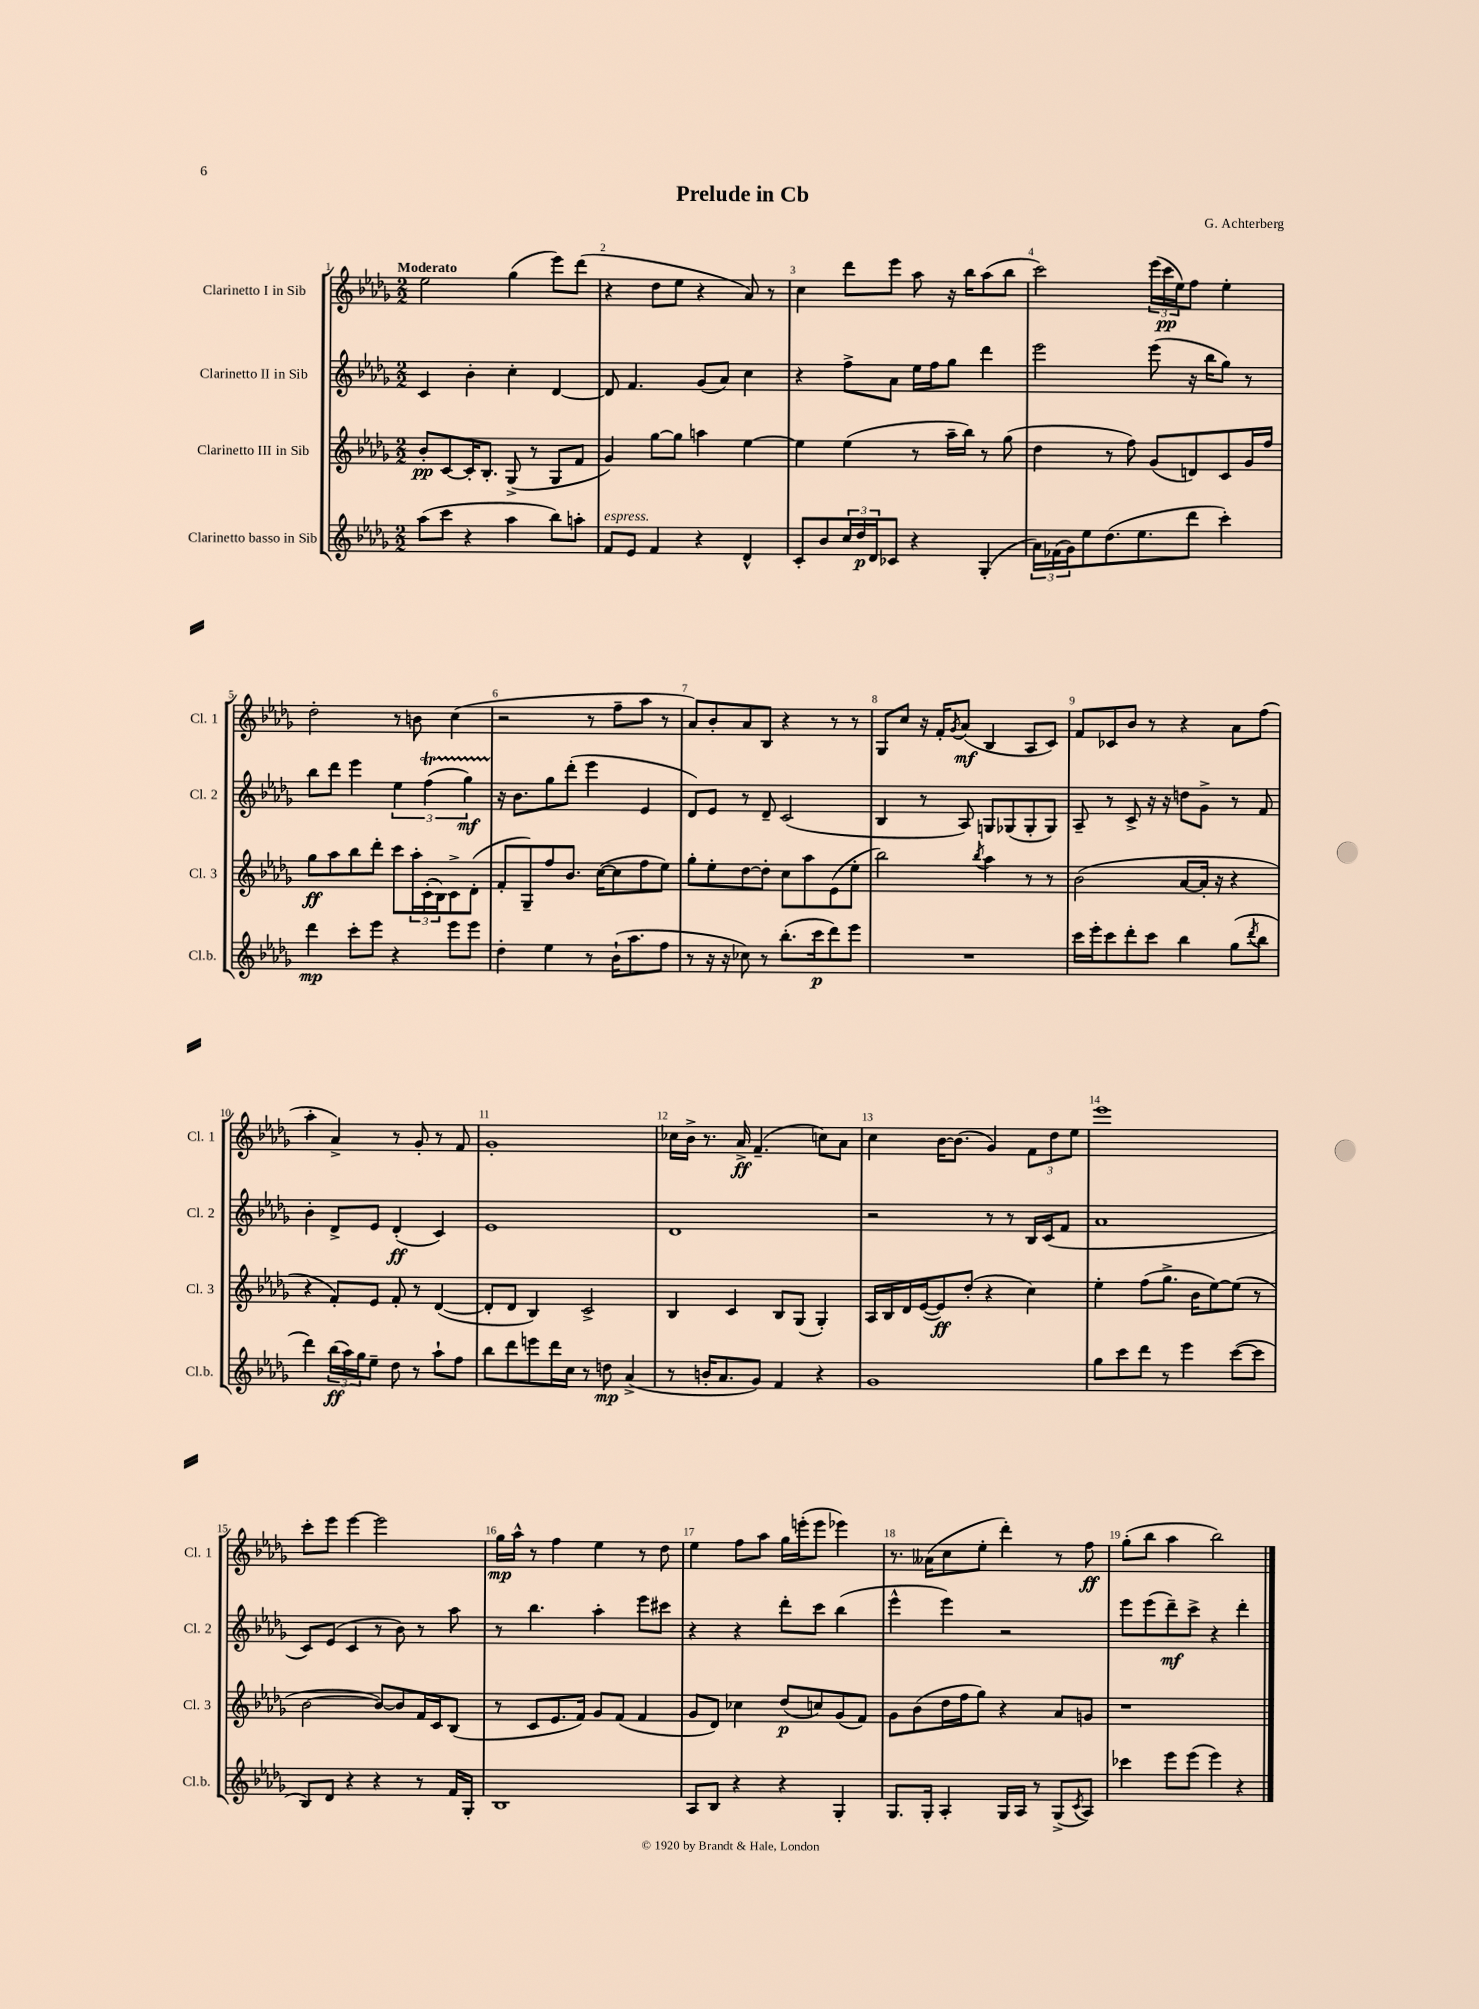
\header { title = "Prelude in Cb" composer = "G. Achterberg" }
<<
\new StaffGroup <<
\new Staff = "s0" \with { instrumentName = "Clarinetto I in Sib" shortInstrumentName = "Cl. 1" } {
    \clef treble \key des \major \numericTimeSignature \time 2/2 \tempo "Moderato"
    ees''2 ges''4( ees'''8) des'''8( |
    r4 des''8 ees''8 r4 aes'8) r8 |
    c''4 des'''8 ees'''8 aes''8 r16 bes''16 aes''8( bes''8 |
    c'''2) \tuplet 3/2 { ees'''16( c'''16\pp ees''16) } f''8 ees''4-. |
    des''2-. r8 b'8 c''4( |
    r2 r8 f''8-- aes''8 r8 |
    aes'8) bes'8-. aes'8 bes8 r4 r8 r8 |
    ges8 c''8 r16 f'16-. \acciaccatura { ges'8 } aes'8\mf( bes4 aes8 c'8) |
    f'8 ces'8 bes'8 r8 r4 aes'8 f''8( |
    aes''4-. aes'4->) r8 ges'8-. r8 f'8 |
    ges'1-. |
    ces''16 bes'16-> r8. aes'16->\ff f'4.--( c''8) aes'8 |
    c''4 bes'16~ bes'8.( ges'4) \tuplet 3/2 { f'8 des''8 ees''8 } |
    ees'''1 |
    c'''8-. ees'''8 ees'''4~ ees'''2 |
    ges''16\mp aes''16-^ r8 f''4 ees''4 r8 des''8 |
    ees''4 f''8 aes''8 ges''16 e'''16-.( e'''8 ees'''4) |
    r8. aeses'16( c''8 ees''8-. des'''4-.) r8 f''8\ff |
    ges''8-.( bes''8 aes''4 bes''2) \bar "|." |
}
\new Staff = "s1" \with { instrumentName = "Clarinetto II in Sib" shortInstrumentName = "Cl. 2" } {
    \clef treble \key des \major \numericTimeSignature \time 2/2
    c'4 bes'4-. c''4-. des'4~ |
    des'8 f'4. ges'8( aes'8) c''4 |
    r4 f''8-> aes'8 ees''16 f''16 ges''8 des'''4 |
    ees'''2 ees'''8( r16 bes''16 ges''8) r8 |
    bes''8 des'''8 ees'''4 \tuplet 3/2 { ees''4 f''4\startTrillSpan( ges''4\mf) } |
    r16\stopTrillSpan bes'8. ges''8 des'''8-.( ees'''4 ees'4 |
    des'8) ees'8 r8 des'8-- c'2( |
    bes4 r8 aes8) g8 ges8( ges8-. ges8) |
    aes8-- r8 c'8-> r16 r16 d''8 ges'8-> r8 f'8 |
    bes'4-. des'8-> ees'8 des'4-.\ff( c'4) |
    ees'1 |
    des'1 |
    r2 r8 r8 bes16 c'16( f'8 |
    aes'1 |
    c'8) ees'8( c'4 r8 bes'8) r8 aes''8 |
    r8 bes''4. aes''4-. ees'''8 cis'''8 |
    r4 r4 des'''8-. c'''8 bes''4( |
    ees'''4-^ ees'''4) r2 |
    ees'''8 ees'''8( des'''8--\mf) c'''8-> r4 des'''4-. \bar "|." |
}
\new Staff = "s2" \with { instrumentName = "Clarinetto III in Sib" shortInstrumentName = "Cl. 3" } {
    \clef treble \key des \major \numericTimeSignature \time 2/2
    bes'8-.\pp c'8~ c'16-. bes8.-. ges8->( r8 ges8 f'8 |
    ges'4) ges''8~ ges''8 a''4 ees''4~ |
    ees''4 ees''4( r8 aes''16-- bes''16) r8 ges''8( |
    des''4 r8 f''8) ges'8( d'8) c'8 ges'16 f''16 |
    ges''8\ff aes''8 bes''8 des'''8-. c'''8 \tuplet 3/2 { aes''16-. c'16-.( bes16) } c'8-> des'8-.( |
    f'8-. ges8--) f''8 bes'8. c''16~( c''8 f''8 ees''8) |
    ges''8-. ees''8-. des''8~ des''8-. c''8 aes''8 ees'8( ees''8-. |
    bes''2) \acciaccatura { bes''8 } aes''4 r8 r8 |
    bes'2( aes'8~ aes'16-. r16 r4 |
    r4 f'8-.) ees'8 f'8-. r8 des'4~( |
    des'8-. des'8 bes4) c'2-> |
    bes4 c'4 bes8 ges8( ges4-.) |
    aes16 bes16 des'16 ees'16~( ees'8\ff) des''8-.( r4 c''4) |
    ees''4-. f''8( ges''8.-> bes'16 ees''8~) ees''8( r8 |
    bes'2~ bes'8~) bes'8 f'16 c'16 bes8( |
    r8 c'8 ees'8. f'16) ges'8 f'8( f'4 |
    ges'8 des'8) ces''4 des''8\p( c''8) ges'8( f'8) |
    ges'8 bes'8( des''16 f''16 ges''8) r4 aes'8 g'8 |
    r1 \bar "|." |
}
\new Staff = "s3" \with { instrumentName = "Clarinetto basso in Sib" shortInstrumentName = "Cl.b." } {
    \clef treble \key des \major \numericTimeSignature \time 2/2
    aes''8( c'''8 r4 aes''4 bes''8) a''8-. |
    f'8^\markup { \italic "espress." } ees'8 f'4 r4 des'4-^ |
    c'8-. bes'8 \tuplet 3/2 { c''16 des''16\p des'16 } ces'8 r4 ges4-.( |
    \tuplet 3/2 { aes'16) fes'16( ges'16) } ees''8 des''8.( ees''8. des'''8 c'''4-.) |
    des'''4\mp c'''8-. ees'''8 r4 ees'''8 ees'''8 |
    des''4-. ees''4 r8 bes'16-!( aes''8. f''8 |
    r8 r16 r16 ces''8) r8 bes''8.-.( c'''16\p des'''8) ees'''8 |
    R1 |
    c'''16 ees'''16-. c'''8 des'''8-. c'''8 bes''4 ges''8( \acciaccatura { des'''8 } bes''8 |
    des'''4) \tuplet 3/2 { bes''16\ff( aes''16) ges''16 } ees''8-- des''8 r8 aes''8-! f''8 |
    bes''8 des'''8 e'''8 des'''16 c''16 r8 d''8\mp aes'4->( |
    r8 b'16-. aes'8. ges'8) f'4 r4 |
    ges'1 |
    ges''8 c'''8 des'''8 r8 ees'''4 c'''8~( c'''8 |
    bes8) des'8 r4 r4 r8 f'16 ges16-. |
    bes1 |
    aes8 bes8 r4 r4 ges4-. |
    ges8. ges16-. aes4-. ges16 aes16 r8 ges8->( \acciaccatura { c'8 } aes8) |
    ces'''4 ees'''8 ees'''8( ees'''4) r4 \bar "|." |
}
>>
>>
\layout { \context { \Score \override BarNumber.break-visibility = ##(#f #t #t) barNumberVisibility = #all-bar-numbers-visible } }
